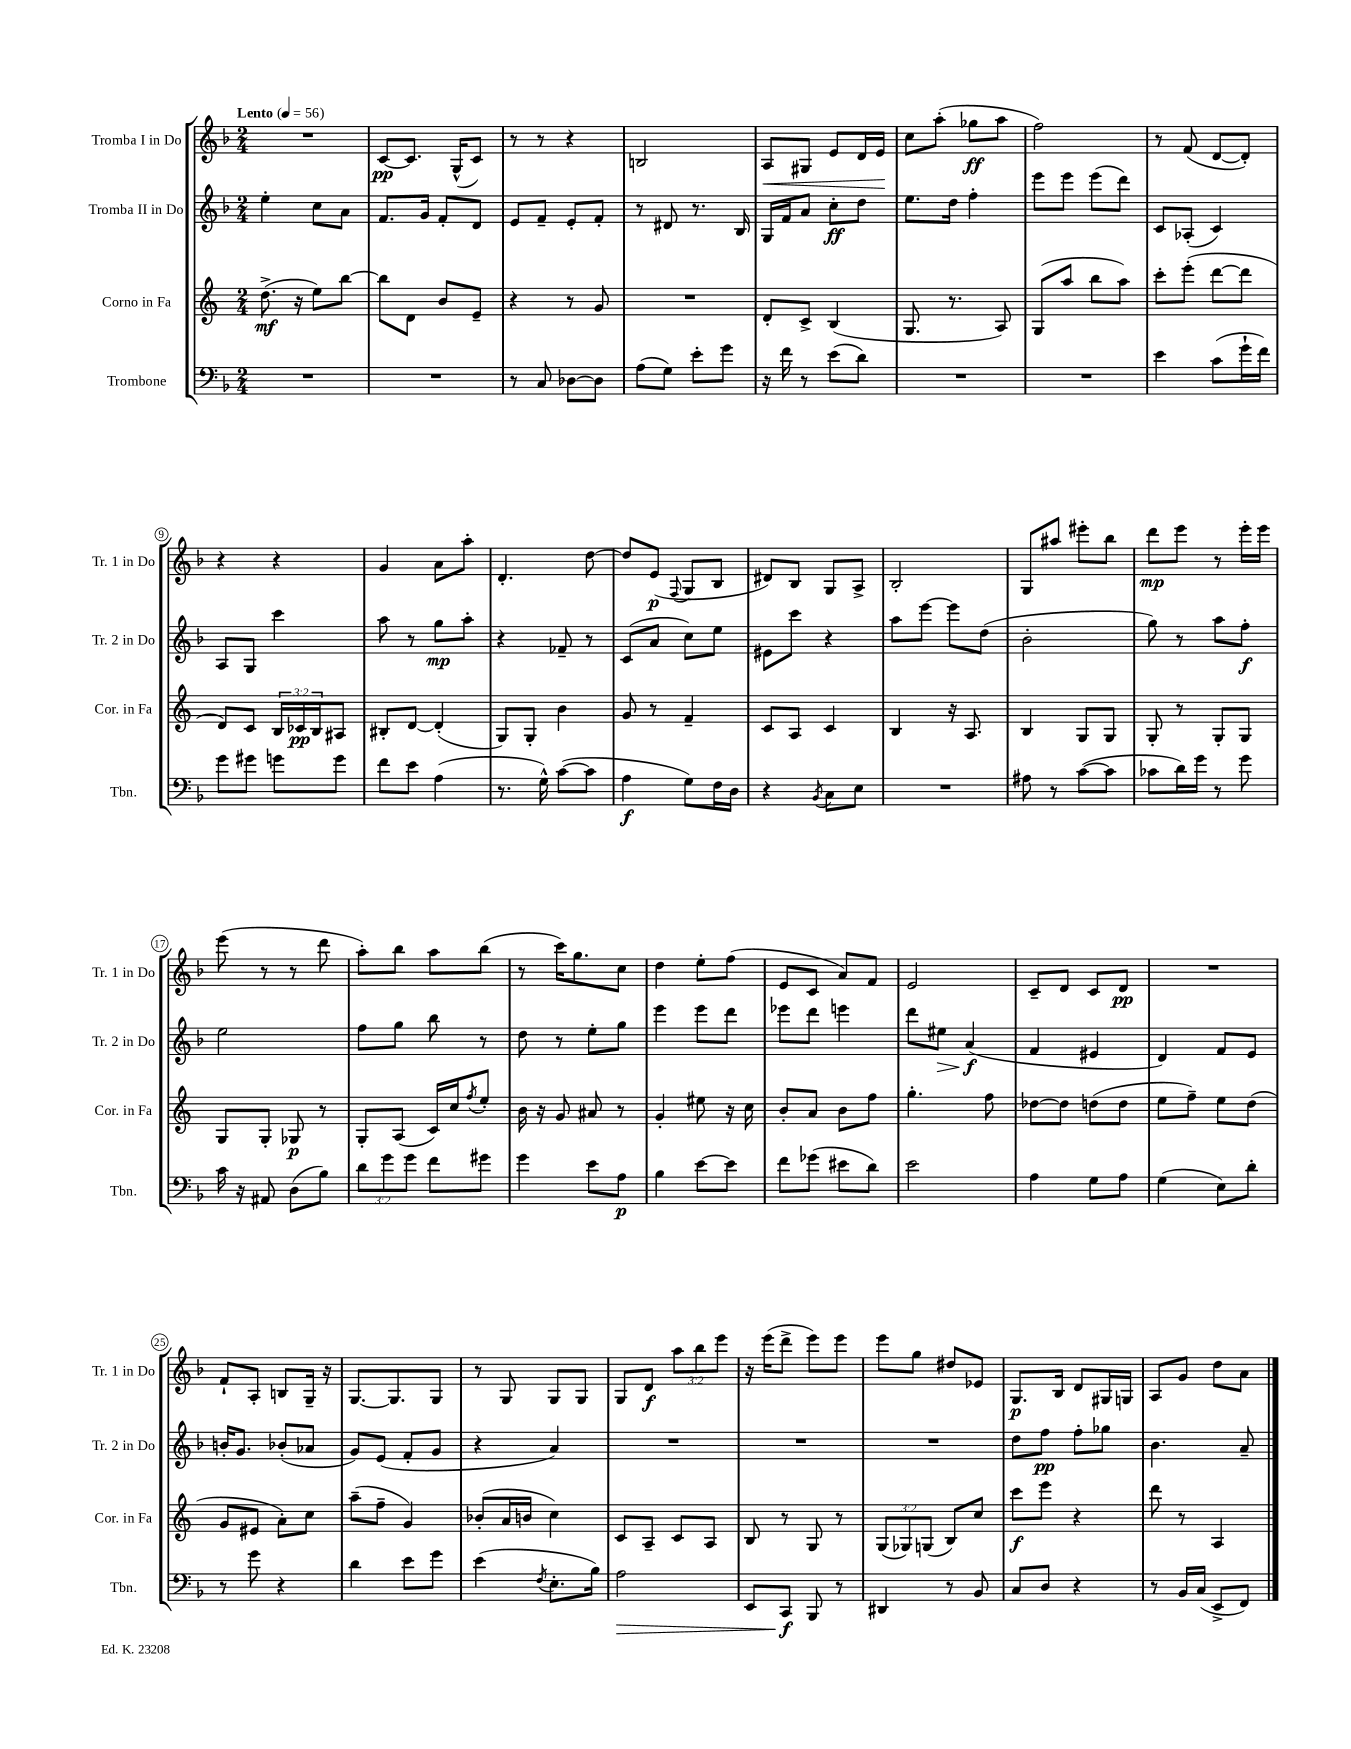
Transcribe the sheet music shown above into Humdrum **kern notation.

**kern	**kern	**kern	**kern
*staff4	*staff3	*staff2	*staff1
*clefF4	*clefG2	*clefG2	*clefG2
*k[b-]	*k[]	*k[b-]	*k[b-]
*M2/4	*M2/4	*M2/4	*M2/4
*MM56	*MM56	*MM56	*MM56
2r	(8.dd^	4ee'	2r
.	16r	.	.
.	8ee)	8cc	.
.	[8bb	8a	.
=	=	=	=
2r	8bb]	8.f	[8c
.	8d	.	8.c]
.	.	16g	.
.	8b	8f'	.
.	.	.	(16G^^
.	8e~	8d	8c)
=	=	=	=
8r	4r	8e	8r
8C	.	8f~	8r
[8D-	8r	8e'	4r
8D-]	8g	8f'	.
=	=	=	=
(8A	2r	8r	2B
8G)	.	8d#	.
8e'	.	8.r	.
8g	.	.	.
.	.	16B-	.
=	=	=	=
16r	8d'	16G	8A
16f	.	16f	.
8r	8c^	8a	8G#
(8e	(4B	8cc'	8e
8d)	.	8dd	16d
.	.	.	16e
=	=	=	=
2r	8.G	8.ee	8cc
.	.	.	(8aa'
.	8.r	16dd	.
.	.	4ff'	8gg-
.	8A)	.	8aa
=	=	=	=
2r	(8G	8eee	2ff)
.	8aa	8eee	.
.	8bb	(8eee	.
.	8aa)	8ddd)	.
=	=	=	=
4e	8ccc'	8c	8r
.	(8eee'	(8A-'	(8f
(8c	[8ddd	4c)	[8d
16g`	8ddd]	.	8d'])
16f)	.	.	.
=	=	=	=
8g	8d)	8A	4r
8g#	8c	8G	.
8g	24B	4ccc	4r
.	24c-	.	.
.	24B	.	.
8g	8A#	.	.
=	=	=	=
8f	8B#'	8aa	4g
8e	[8d	8r	.
(4A	(4d']	8gg	8a
.	.	8aa'	8aa'
=	=	=	=
8.r	8G)	4r	4.d'
.	8G'	.	.
16G^^)	.	.	.
([8c	4b	8f-~	.
8c]	.	8r	[8dd
=	=	=	=
4A	8g	(8c	8dd]
.	8r	8a	(8e
.	.	.	8qqF
8G)	4f~	8cc)	8G
16F	.	8ee	8B-
16D	.	.	.
=	=	=	=
4r	8c	8e#	8d#)
.	8A	8ccc	8B-
8qBB-	.	.	.
8C	4c	4r	8G
8E	.	.	8A^
=	=	=	=
2r	4B	8aa	2B-'
.	.	[8eee	.
.	16r	8eee]	.
.	8.A	.	.
.	.	(8dd	.
=	=	=	=
8A#	4B	2b-'	8G
8r	.	.	8aa#
([8c	8G	.	8eee#'
8c]	8G	.	8bb-
=	=	=	=
8c-	8G'	8gg)	8ddd
16d)	8r	8r	8eee
16g	.	.	.
8r	8G'	8aa	8r
8g	8G	8ff'	16eee'
.	.	.	16eee
=	=	=	=
16c	8G	2ee	(8eee
16r	.	.	.
8AA#	8G'	.	8r
(8D	8G-	.	8r
8B-)	8r	.	8ddd
=	=	=	=
12d	8G'	8ff	8aa')
12g	.	.	.
.	(8A	8gg	8bb-
12g	.	.	.
8f	16c)	8bb-	8aa
.	16cc	.	.
.	8qff	.	.
8g#	8ee'	8r	(8bb-
=	=	=	=
4g	16b	8dd	8r
.	16r	.	.
.	8g	8r	16ccc)
.	.	.	8.gg
8e	8a#	8ee'	.
8A	8r	8gg	8cc
=	=	=	=
4B-	4g'	4eee	4dd
[8e	8ee#	8eee	8ee'
8e]	16r	8ddd	(8ff
.	16cc	.	.
=	=	=	=
8f	8b'	8eee-	8e
(8g-	8a	8ddd	8c
8e#	8b	4eee	8a)
8d)	8ff	.	8f
=	=	=	=
2e	4.gg'	8ddd	2e
.	.	8ee#	.
.	.	(4a	.
.	8ff	.	.
=	=	=	=
4A	[8dd-	4f	8c~
.	8dd-]	.	8d
8G	(8dd	4e#	8c
8A	8dd	.	8d
=	=	=	=
(4G	8ee	4d)	2r
.	8ff~)	.	.
8E)	8ee	8f	.
8d'	(8dd	8e	.
=	=	=	=
8r	8g	16b'	8f`
.	.	8.g	.
8g	8e#	.	8A'
4r	8a')	(8b-'	8B
.	8cc	8a-	16G~
.	.	.	16r
=	=	=	=
4d	(8aa~	8g)	[8.G
.	8ff~	(8e	.
.	.	.	8.G]
8e	4g)	8f'	.
8g	.	8g	8G
=	=	=	=
(4e	(8b-'	4r	8r
.	16a	.	8G
.	16b	.	.
8qF	.	.	.
8.E'	4cc)	4a)	8G
.	.	.	8G
16B-)	.	.	.
=	=	=	=
2A	8c	2r	8G
.	8A~	.	8d
.	8c	.	12aa
.	.	.	12bb-
.	8A	.	.
.	.	.	12eee
=	=	=	=
8EE	8B	2r	16r
.	.	.	(16eee
8CC	8r	.	8ddd^
8BBB-	8G	.	8eee)
8r	8r	.	8eee
=	=	=	=
4DD#	(12G	2r	8eee
.	12G-)	.	.
.	.	.	8gg
.	(12G	.	.
8r	8B)	.	8dd#
8BB-	8cc	.	8e-
=	=	=	=
8C	8ccc	8dd	8.G
8D	8eee	8ff	.
.	.	.	16B-
4r	4r	8ff'	8d
.	.	8gg-	16G#
.	.	.	16G
=	=	=	=
8r	8ddd	4.b-	8A
16BB-	8r	.	8g
(16C	.	.	.
8EE^	4A	.	8dd
8FF)	.	8a~	8a
==	==	==	==
*-	*-	*-	*-
